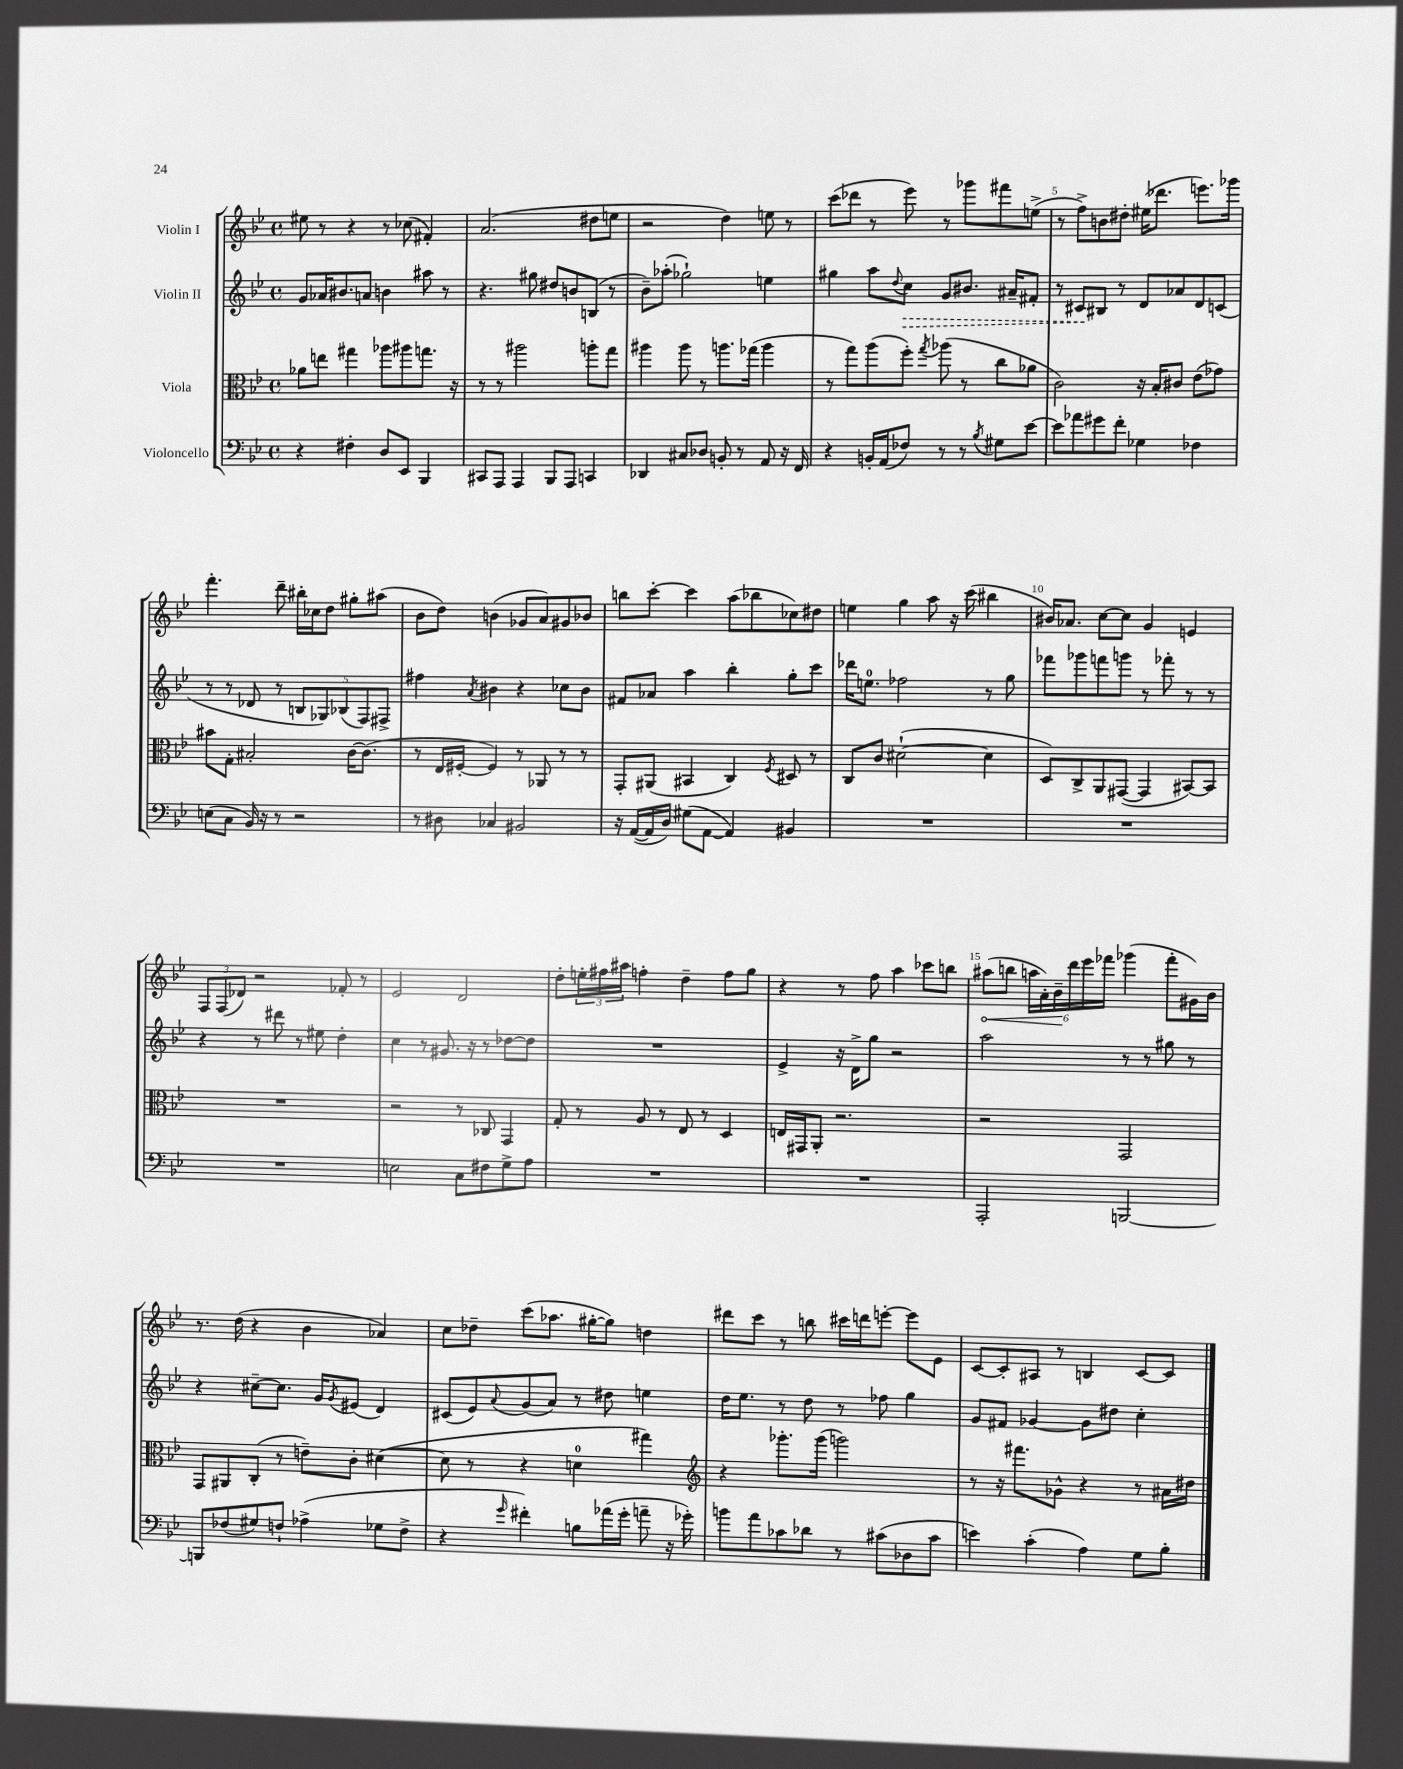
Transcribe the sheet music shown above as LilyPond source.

<<
\new StaffGroup <<
\new Staff = "s0" \with { instrumentName = "Violin I" } {
    \clef treble \key bes \major \defaultTimeSignature \time 4/4
    eis''8 r8 r4 r8 ces''8( fis'4-.) |
    a'2.( dis''8 e''8 |
    r2 d''4) e''8 r8 |
    c'''8( des'''8 r8 ees'''8) r8 ges'''8 fis'''8 e''8->( |
    r8 f''8->) b'8 dis''8-. eis''16( des'''8. e'''8.) ges'''16 |
    f'''4.-. d'''8-- bis''16-. ces''16 d''8 gis''8-. ais''8( |
    bes'8 d''8) b'4( ges'8 a'8) gis'8 bes'8 |
    b''8 c'''8~-. c'''4 a''8( bes''8 ces''8) dis''8 |
    e''4 g''4 a''8 r16 c'''16( bis''4 |
    bis'16) aes'8. c''8~ c''8 g'4 e'4 |
    \tuplet 3/2 { f8 f8( des'8) } r2 fes'8-. r8 |
    ees'2 d'2 |
    d''8-. \tuplet 3/2 { e''16-. fis''16 ais''16 } f''4-. d''4-- f''8 g''8 |
    r4 r8 f''8 a''4 ces'''8 b''8 |
    \once \override Hairpin.circled-tip = ##t ais''8\<( b''8 \tuplet 6/4 { a''16 a'16-.) bes'16--\! d'''16 ees'''16 fes'''16 } ges'''4( fes'''8-. gis'16) bes'16 |
    r8. d''16( r4 bes'4 aes'4) |
    c''8 des''8-- c'''8( aes''8. gis''16~-. gis''8) d''4 |
    dis'''8 c'''8 r8 b''8 cis'''16 d'''16 e'''8~-. e'''8 ees'8 |
    c'8~ c'8-. ais8 r8 b4 c'8~ c'8 \bar "|." |
}
\new Staff = "s1" \with { instrumentName = "Violin II" } {
    \clef treble \key bes \major \defaultTimeSignature \time 4/4
    g'8 aes'16 bis'8. a'8 b'4 ais''8 r8 |
    r4. gis''8 dis''8 b'8 b8( r8 |
    bes'8--) aes''8-.( ges''2-!) e''4 |
    gis''4 a''8 \appoggiatura { d''8 } \once \override Hairpin.style = #'dashed-line c''8\> g'8 bis'8. ais'16-- fis'8-. |
    r8 cis'8\! bis8 r8 d'8 aes'8 d'8 c'8( |
    r8 r8 des'8 r8 \tuplet 5/4 { b8 ges8) bes8( f8) fis8-> } |
    fis''4 \acciaccatura { a'8 } bis'4 r4 ces''8 bis'8 |
    fis'8 aes'8 a''4 bes''4-. g''8-. c'''8 |
    des'''16 e''8.-0 fes''2 r8 g''8 |
    fes'''8 ges'''8 f'''8 g'''8 r8 fes'''8-. r8 r8 |
    r4 r8 dis'''8 r8 eis''8 d''4-. |
    c''4 r8 gis'8. r16 r8 des''8~ des''8 |
    R1 |
    ees'4-> r16 d'16-> g''8 r2 |
    a''2 r8 r8 gis''8 r8 |
    r4 cis''8~-- cis''8. g'16 \acciaccatura { g'8 } eis'8( d'4) |
    cis'8( ees'8) \appoggiatura { a'8 } g'8( a'8) r8 dis''8 e''4 |
    d''16 ees''8. r8 d''8 r8 fes''8 g''4 |
    g'8 fis'8 ges'4~ ges'8 dis''8 c''4-. \bar "|." |
}
\new Staff = "s2" \with { instrumentName = "Viola" } {
    \clef alto \key bes \major \defaultTimeSignature \time 4/4
    aes'8 e''8 gis''4 aes''8 ais''8 g''8. r16 |
    r8 r8 ais''2 a''8-. g''8 |
    ais''4 ais''8 r8 a''8. ges''16( a''4 |
    r8 g''8) a''8( f''8-.) \acciaccatura { g''8 } aes''8( r8 c''8 aes'8 |
    c'2) r16 bes16-. cis'8 ees'8( ges'8) |
    bis'8 g8-. bis2-. c'16~ c'8.( |
    r8 ees16 fis16~-. fis4) r8 aes,8 r8 r8 |
    g,8-. ais,8( bis,4 c4) \acciaccatura { f8 } dis8 r8 |
    c8 c'8 dis'2~-!( dis'4 |
    d8) c8-> a,8 gis,8~( gis,4 bis,8~) bis,8 |
    R1 |
    r2 r8 ces8 g,4 |
    g8-. r8 a8 r8 ees8 r8 d4 |
    e16 gis,16 a,8-. r2. |
    r2 g,2 |
    g,8 ais,8 c8-.( r8 e'8--) c'8-. dis'4~( |
    dis'8 r8 r4 d'4-0 gis''4) |
    \clef treble r4 ges'''8.-. ges'''16( g'''2) |
    r8 r16 fis'''8. ges'8-^ r4 r8 ais'16 dis''16 \bar "|." |
}
\new Staff = "s3" \with { instrumentName = "Violoncello" } {
    \clef bass \key bes \major \defaultTimeSignature \time 4/4
    r4 fis4-. d8 ees,8 bes,,4 |
    cis,8 a,,8 a,,4 bes,,8 a,,8 c,4 |
    des,4 cis8 des8 b,8-. r8 a,8 r16 f,16 |
    r4 b,16-. a,16( fes8) r8 r8 \acciaccatura { bes8 } gis8 ees'8~ |
    ees'8 aes'8 gis'8 f'8-. ges4 fes4 |
    e8( c8 bes,16) r16 r8 r2 |
    r8 dis8 ces4 bis,2 |
    r16 a,16~( a,16 d16) gis8( a,8~ a,4) bis,4 |
    R1 |
    R1 |
    R1 |
    e2 c8 fis8 g8-> a8 |
    R1 |
    R1 |
    a,,2-. b,,2~ |
    b,,8 fes8( gis8) f8-! aes4->( ges8 f8-> |
    r4 \grace { g'16 } fis'4-.) b8 aes'16( g'16-. a'8-- r16 ges'16-.) |
    b'8 a'8 ces'8 des'8 r8 cis'8( des8 cis'8 |
    e'4) c'4-.( a4) g8 bes8-. \bar "|." |
}
>>
>>
\layout { \context { \Score \override BarNumber.break-visibility = ##(#f #t #t) barNumberVisibility = #(every-nth-bar-number-visible 5) } }
